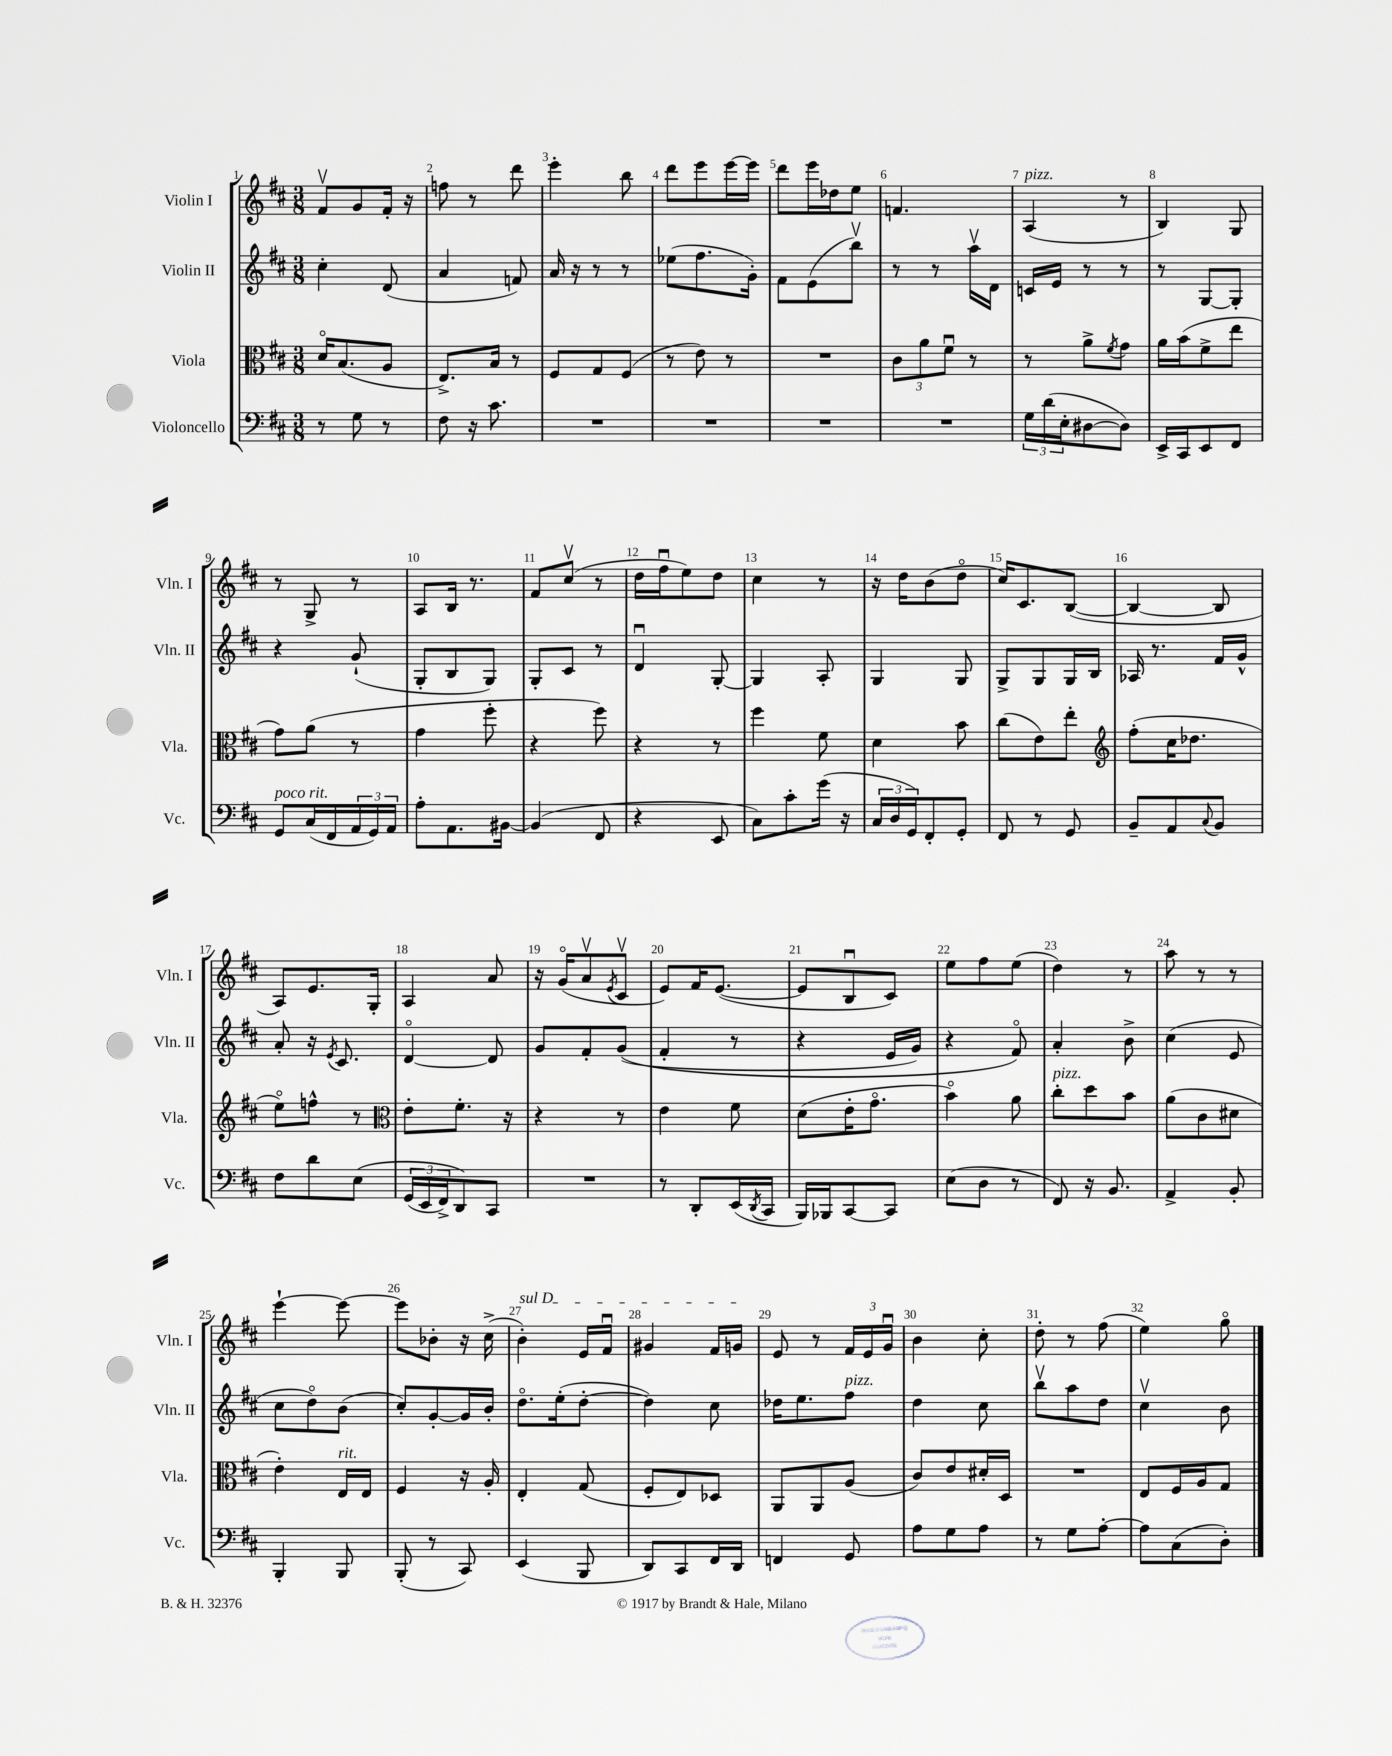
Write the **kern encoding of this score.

**kern	**kern	**kern	**kern
*staff4	*staff3	*staff2	*staff1
*clefF4	*clefC3	*clefG2	*clefG2
*k[f#c#]	*k[f#c#]	*k[f#c#]	*k[f#c#]
*M3/8	*M3/8	*M3/8	*M3/8
8r	16do	4cc#'	8f#v
.	(8.B	.	.
8G	.	.	8g
8r	8A	(8d	16f#'
.	.	.	16r
=	=	=	=
8F#	8.E^)	4a	8ff
16r	.	.	8r
8.c#	16B	.	.
.	8r	8f)	8ddd
=	=	=	=
4.r	8F#	16a	4eee'
.	.	16r	.
.	8G	8r	.
.	(8F#	8r	8bb
=	=	=	=
4.r	8r	(8ee-	8ddd
.	8e)	8.ff#	8eee
.	8r	.	[16eee
.	.	16g')	16eee]
=	=	=	=
4.r	4.r	8f#	8ddd
.	.	(8e	16eee
.	.	.	16dd-
.	.	8bbv)	8ee
=	=	=	=
4.r	12c#	8r	4.f
.	12a	.	.
.	.	8r	.
.	12f#u	.	.
.	8r	16aav	.
.	.	16d	.
=	=	=	=
24G	8r	16c	(4A
(24d	.	.	.
.	.	16e	.
24E'	.	.	.
[8D#	8a^	8r	.
.	8qf#	.	.
8D#])	8g	8r	8r
=	=	=	=
16EE^	16a	8r	4B)
16CC#	(16b	.	.
8EE	8f#^	[8G	.
8FF#	8ee	8G']	8G
=	=	=	=
8GG	8g)	4r	8r
(16C#	(8a	.	8G^
16FF#	.	.	.
24AA	8r	(8g`	8r
24GG)	.	.	.
24AA	.	.	.
=	=	=	=
8A'	4g	8G'	8A
8.AA	.	8B	16B
.	.	.	8.r
.	8ff#'	8G)	.
[16BB#	.	.	.
=	=	=	=
(4BB#]	4r	8G'	8f#
.	.	8c#	(8cc#v
8FF#	8ff#)	8r	8r
=	=	=	=
4r	4r	4du	16dd
.	.	.	16ff#u
.	.	.	8ee)
8EE	8r	[8G'	8dd
=	=	=	=
8C#)	4ff#	4G]	4cc#
8c#'	.	.	.
(16g	8f#	8A'	8r
16r	.	.	.
=	=	=	=
24C#	4d	4G	16r
24D	.	.	.
.	.	.	16dd
24GG)	.	.	.
8FF#'	.	.	(8b
8GG'	8b	8G	8ddo
=	=	=	=
8FF#	(8cc#	8G^	16cc#)
.	.	.	8.c#
8r	8e)	8G	.
8GG	8ee'	16G	([8B
.	.	16B	.
=	=	=	=
*	*clefG2	*	*
8BB~	(8ff#'	16A-	4B_
.	.	8.r	.
8AA	16cc#	.	.
.	8.dd-	.	.
8qqC#	.	.	.
8BB	.	16f#	8B]
.	.	16g^^	.
=	=	=	=
8F#	8eeo)	8a'	8A)
8d	8ff^^	16r	8.e
.	.	8qe	.
.	.	8.c#	.
&(8E	8r	.	.
.	.	.	16G'
=	=	=	=
*	*clefC3	*	*
(24GG	8e'	[4do	4A
24EE	.	.	.
24FF#^)	.	.	.
8DD&)	8.f#'	.	.
8CC#	.	8d]	8a
.	16r	.	.
=	=	=	=
4.r	4r	8g	16r
.	.	.	(16go
.	.	8f#'	8av
.	.	.	8qe
.	8r	&((8g	8c#v
=	=	=	=
8r	4e	4f#'	8e)
8DD'	.	.	16f#
.	.	.	([8.e
(16EE	8f#	8r	.
8qDD	.	.	.
16CC#	.	.	.
=	=	=	=
16BBB)	(8d	4r	8e]
16BBB-	.	.	.
[8CC#	16e'	.	8Bu
.	8.go	.	.
8CC#]	.	16e	8c#)
.	.	16g)	.
=	=	=	=
(8E	4bo)	4r	8ee
8D	.	.	8ff#
8r	8a	8f#o&)	(8ee
=	=	=	=
8FF#)	8cc#'	4a'	4dd)
16r	8dd	.	.
8.BB	.	.	.
.	8b	8b^	8r
=	=	=	=
4AA^	(8a	(4cc#	8aa
.	8c#	.	8r
8BB'	8d#	8e	8r
=	=	=	=
4BBB'	4e')	8cc#	[4eee`
.	.	8ddo)	.
8BBB	16E	(8b	8eee_
.	16E	.	.
=	=	=	=
(8BBB'	4F#	8cc#')	8eee]
8r	.	[8g'	8b-'
8CC#)	16r	16g]	16r
.	16A'	16b'	(16cc#^
=	=	=	=
(4EE	4E'	8.ddo	4b')
.	.	(16ee'	.
8BBB	(8G	[8dd'	16e
.	.	.	16f#u
=	=	=	=
8DD)	8F#'	4dd])	4g#
8CC#	8E)	.	.
16FF#	8D-	8cc#	16f#
16DD	.	.	16g
=	=	=	=
4FF	8AA	16dd-	8e
.	.	8.ee	.
.	8AA	.	8r
8GG	(8A	8ff#	24f#
.	.	.	24e
.	.	.	24gu
=	=	=	=
8A	8c#)	4dd	4b
8G	8e	.	.
8A	16d#'	8cc#	8cc#'
.	16D	.	.
=	=	=	=
8r	4.r	8bbv	8dd'
8G	.	8aa	8r
[8A'	.	8dd	(8ff#
=	=	=	=
8A]	8E	4cc#v	4ee)
(8C#	16F#	.	.
.	16A	.	.
8D')	8G	8b	8ggo
==	==	==	==
*-	*-	*-	*-
